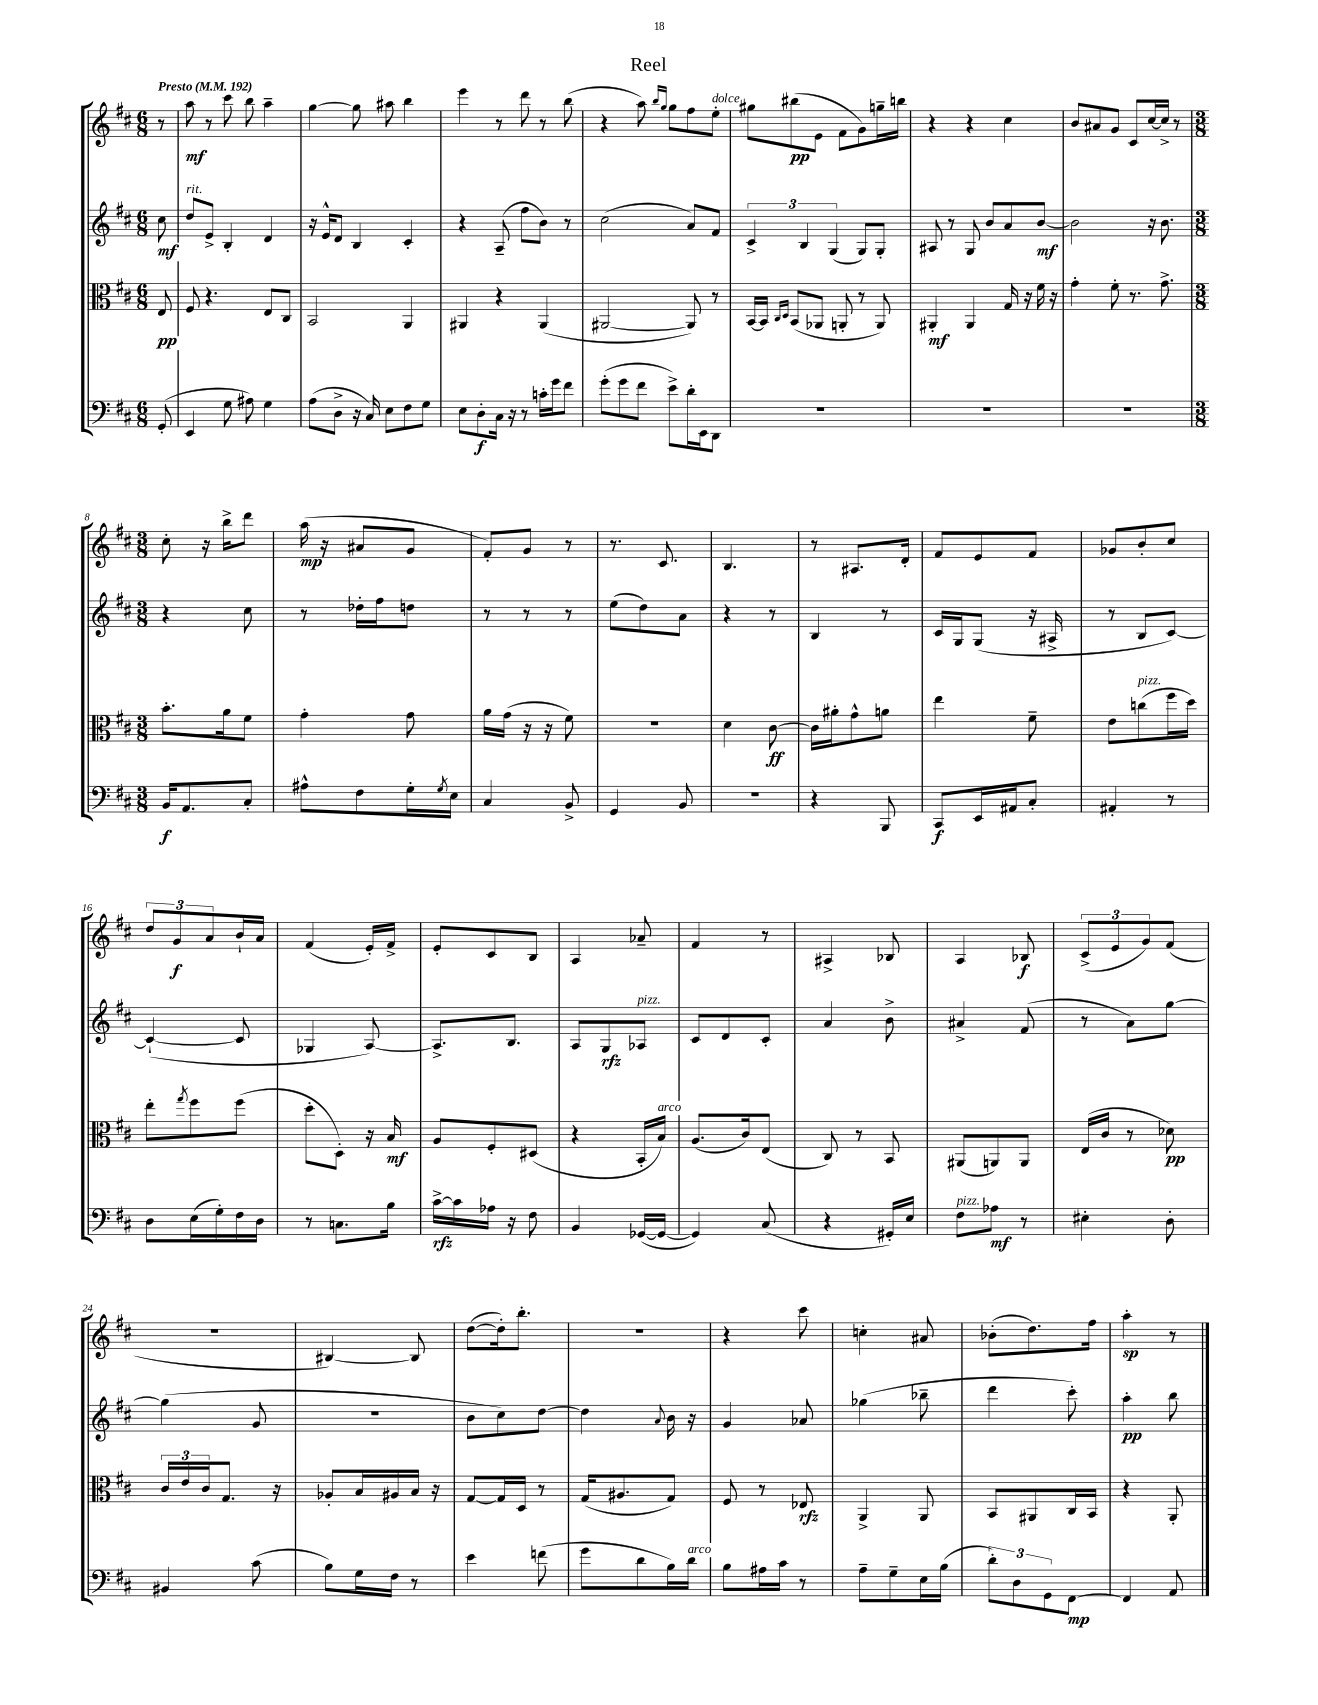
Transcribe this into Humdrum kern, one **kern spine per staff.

**kern	**kern	**kern	**kern
*staff4	*staff3	*staff2	*staff1
*clefF4	*clefC3	*clefG2	*clefG2
*k[f#c#]	*k[f#c#]	*k[f#c#]	*k[f#c#]
*M6/8	*M6/8	*M6/8	*M6/8
*MM192	*MM192	*MM192	*MM192
(8GG'/	8E/	8cc#\	8r
=	=	=	=
4EE/	8F#/	8dd/L	8aa\
.	4.r	8e^/J	8r
8G\	.	4B'/	8ccc#\
8A#\)	.	.	8bb\
4G\	8E/L	4d/	4aa~\
.	8C#/J	.	.
=	=	=	=
(8A\L	2BB/	16r	[4gg\
.	.	16e^^/LK	.
8D^\J	.	8d/J	.
16r	.	4B/	8gg\]
16C#/)	.	.	.
8E\L	.	.	8aa#\
8F#\	4AA/	4c#'/	4bb\
8G\J	.	.	.
=	=	=	=
8E\L	4AA#/	4r	4eee\
8D'\	.	.	.
16C#\Jk	4r	(8A~/	8r
16r	.	.	.
8r	.	8ff#\L	8ddd\
16c'\LL	(4AA#/	8b\J)	8r
16g\J	.	.	.
8f#\J	.	8r	(8bb\
=	=	=	=
(8g'\L	[2AA#/	(2cc#\	4r
8g\	.	.	.
8f#\J	.	.	8aa\)
.	.	.	16qqbb/LL
.	.	.	16qqgg/JJ
8e^\L)	.	.	8gg\L
16d'\L	8AA#/])	8a/L)	8ff#\
16EE\J	.	.	.
8DD\J	8r	8f#/J	8ee'\J
=	=	=	=
2.r	[16BB/LL	6c#^/	8gg#\L
.	16BB/]JJ	.	.
.	16qqC#/LL	.	.
.	16qqD/JJ	.	.
.	(8BB/L	.	(8bb#\
.	.	6B/	.
.	8AA-/J	.	8e\J
.	.	(6G/	.
.	8AA'/	.	8f#\L
.	8r	8G/L)	8g\)
.	8AA/)	8G'/J	16gg~\L
.	.	.	16bb\JJ
=	=	=	=
2.r	4AA#'/	8A#/	4r
.	.	8r	.
.	4AA#/	8G/	4r
.	.	8b/L	.
.	16G/	8a/	4cc#\
.	16r	.	.
.	16f#\	[8b/J	.
.	16r	.	.
=	=	=	=
2.r	4g'\	2b\]	8b/L
.	.	.	8a#/
.	8f#'\	.	8g/J
.	8.r	.	8c#/L
.	.	16r	[16cc#/L
.	8.g^\	8.b\	16cc#^/]JJ
.	.	.	8r
=	=	=	=
*M3/8	*M3/8	*M3/8	*M3/8
16BB/LK	8.b'\L	4r	8cc#'\
8.AA/	.	.	.
.	.	.	16r
.	16a\k	.	16bb^\LK
8C#'/J	8f#\J	8cc#\	8ddd\J
=	=	=	=
8A#^^\L	4g'\	8r	(16aa\
.	.	.	16r
8F#\	.	16dd-'\LL	8a#/L
.	.	16ff#\J	.
16G'\L	8g\	8dd\J	8g/J
8qG/	.	.	.
16E\JJ	.	.	.
=	=	=	=
4C#/	16a\LL	8r	8f#'/L)
.	(16g\JJ	.	.
.	16r	8r	8g/J
.	16r	.	.
8BB^/	8f#\)	8r	8r
=	=	=	=
4GG/	4.r	(8ee\L	8.r
.	.	8dd\)	.
.	.	.	8.c#/
8BB/	.	8a\J	.
=	=	=	=
4.r	4d\	4r	4.B/
.	[8c#\	8r	.
=	=	=	=
4r	16c#\]LL	4B/	8r
.	16a#'\J	.	.
.	8g^^\	.	8.A#/L
8BBB/	8a\J	8r	.
.	.	.	16d'/Jk
=	=	=	=
8CC#/L	4ee\	16c#/LL	8f#/L
.	.	16G/J	.
16EE/L	.	(8G/J	8e/
16AA#/J	.	.	.
8C#'/J	8f#~\	16r	8f#/J
.	.	16A#^/	.
=	=	=	=
4AA#'/	8e\L	8r	8g-/L
.	(8cc\	8B/L	8b'/
8r	16ff#\L	[8c#/J)	8cc#/J
.	16dd\JJ)	.	.
=	=	=	=
8D\L	8ee'\L	(4c#`/_	12dd/L
.	.	.	12g/
.	8qgg/	.	.
(16E\L	8ff#\	.	.
.	.	.	12a/
16G'\)	.	.	.
16F#\	(8ff#\J	8c#/]	16b`/L
16D\JJ	.	.	16a/JJ
=	=	=	=
8r	8dd'\L	4G-/	(4f#/
8.C\L	8D'\J)	.	.
.	16r	[8A/)	16e'/LL)
16B\Jk	16B/	.	16f#^/JJ
=	=	=	=
[16c#^\LL	8A/L	8.A^/]L	8e'/L
16c#\]	.	.	.
16A-\JJ	8F#'/	.	8c#/
16r	.	8.B/J	.
8F#\	(8D#/J	.	8B/J
=	=	=	=
4BB/	4r	8A/L	4A/
.	.	8G/	.
([16GG-/LL	16BB'/LL	8A-/J	8a-~/
16GG-/_JJ	16B/JJ)	.	.
=	=	=	=
4GG-/])	(8.A/L	8c#/L	4f#/
.	.	8d/	.
.	16c#/k)	.	.
(8C#/	(8E/J	8c#'/J	8r
=	=	=	=
4r	8C#/)	4a/	4A#^/
.	8r	.	.
16GG#'/LL)	8BB/	8b^\	8B-/
16E/JJ	.	.	.
=	=	=	=
8F#\L	(8AA#/L	4a#^/	4A/
8A-\J	8AA/)	.	.
8r	8AA/J	(8f#/	8B-/
=	=	=	=
4E#'\	(16E/LL	8r	(12c#^/L
.	16c#/JJ	.	.
.	.	.	12e/
.	8r	8a\L)	.
.	.	.	12g/)
8D'\	8d-\)	[8gg\J	(8f#/J
=	=	=	=
4BB#/	24c#/LL	(4gg\]	4.r
.	24e/	.	.
.	24c#/J	.	.
.	8.G/J	.	.
(8c#\	.	8g/	.
.	16r	.	.
=	=	=	=
8B\L)	8A-'/L	4.r	[4B#/)
16G\L	16B/L	.	.
16F#\JJ	16A#/	.	.
8r	16B/JJ	.	8B#/]
.	16r	.	.
=	=	=	=
4e\	[8G/L	8b\L	([8dd\L
.	16G/]L	8cc#\)	16dd'\]k)
.	16D/JJ	.	8.bb'\J
(8f\	8r	[8dd\J	.
=	=	=	=
8g\L	(16G/LK	4dd\]	4.r
.	8.A#/	.	.
8d\	.	.	.
.	.	8qqa/	.
16B\L)	8G/J)	16b\	.
16d\JJ	.	16r	.
=	=	=	=
8B\L	8F#/	4g/	4r
16A#\L	8r	.	.
16c#\JJ	.	.	.
8r	8E-/	8a-/	8ccc#\
=	=	=	=
8A~\L	4AA^/	(4gg-\	4cc'\
8G~\	.	.	.
16E\L	8AA/	8bb-~\	8a#/
(16B\JJ	.	.	.
=	=	=	=
12d'\L)	8BB/L	4ddd\	(8b-'\L
12D\	.	.	.
.	8AA#/	.	8.dd\)
12GG\	.	.	.
[8FF#\J	16C#/L	8ccc#'\)	.
.	16BB/JJ	.	16ff#\Jk
=	=	=	=
4FF#/]	4r	4aa'\	4aa'\
8AA/	8AA'/	8bb\	8r
==	==	==	==
*-	*-	*-	*-
